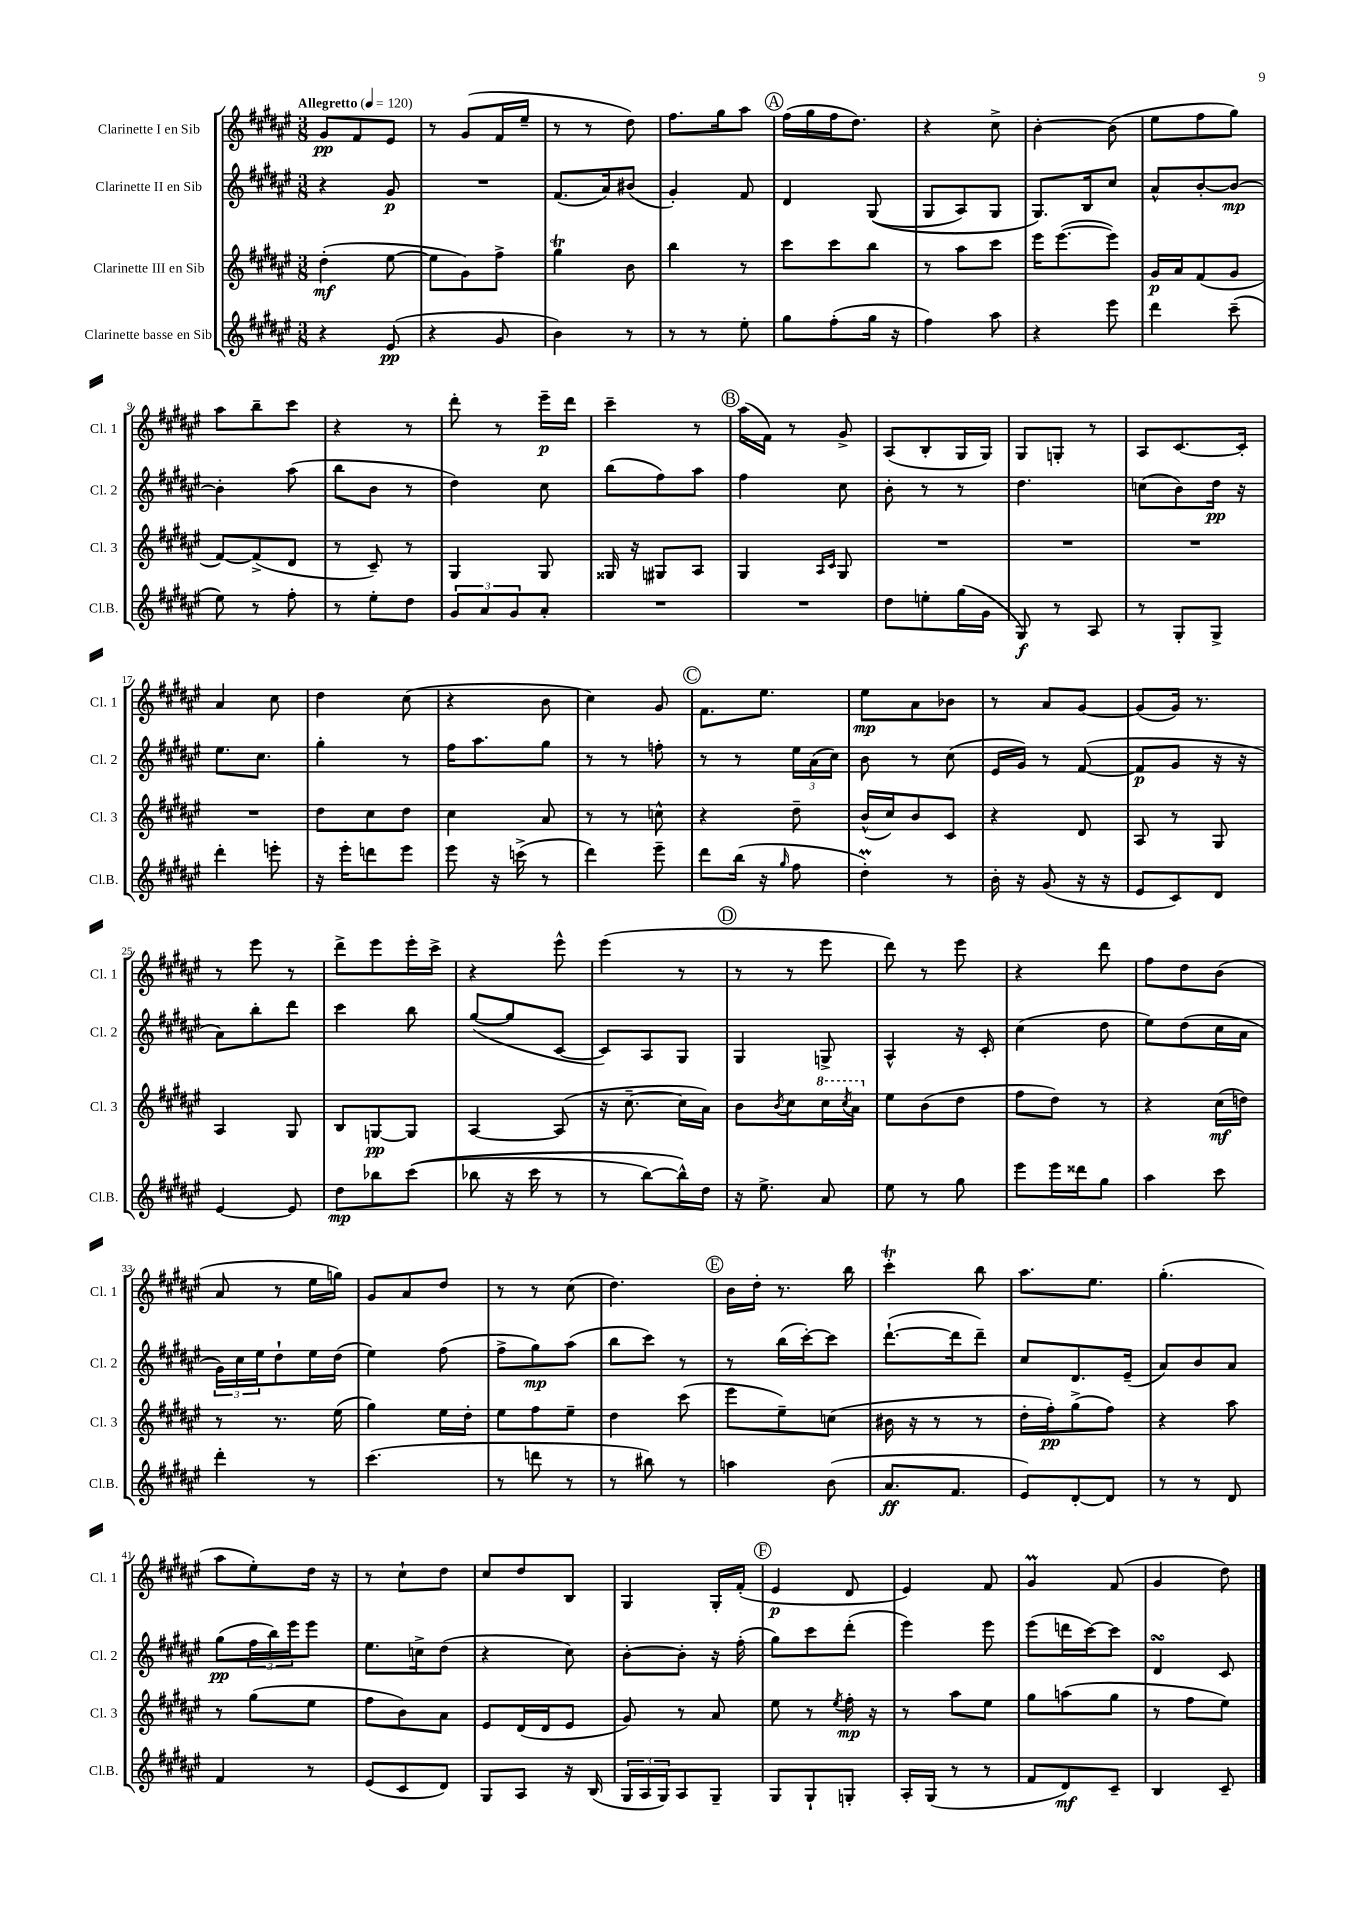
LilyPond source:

<<
\new StaffGroup <<
\new Staff = "s0" \with { instrumentName = "Clarinette I en Sib" shortInstrumentName = "Cl. 1" } {
    \clef treble \key fis \major \numericTimeSignature \time 3/8 \tempo "Allegretto" 4 = 120
    gis'8\pp fis'8 eis'8 |
    r8 gis'8( fis'16 eis''16-- |
    r8 r8 dis''8) |
    fis''8. gis''16 ais''8 |
    \mark \markup { \circle "A" } fis''16( gis''16 fis''16 dis''8.) |
    r4 cis''8-> |
    b'4~-. b'8( |
    eis''8 fis''8 gis''8) |
    ais''8 b''8-- cis'''8 |
    r4 r8 |
    dis'''8-. r8 eis'''16--\p dis'''16 |
    cis'''4-- r8 |
    \mark \markup { \circle "B" } ais''16( fis'16) r8 gis'8-> |
    ais8( b8-. gis16 gis16) |
    gis8 g8-. r8 |
    ais8 cis'8.~ cis'16-. |
    ais'4 cis''8 |
    dis''4 cis''8( |
    r4 b'8 |
    cis''4) gis'8 |
    \mark \markup { \circle "C" } fis'8. eis''8. |
    eis''8\mp ais'8 bes'8 |
    r8 ais'8 gis'8~ |
    gis'8( gis'16) r8. |
    r8 eis'''8 r8 |
    dis'''8-> eis'''8 eis'''16-. cis'''16-> |
    r4 eis'''8-^ |
    eis'''4( r8 |
    \mark \markup { \circle "D" } r8 r8 eis'''8 |
    dis'''8) r8 eis'''8 |
    r4 dis'''8 |
    fis''8 dis''8 b'8( |
    ais'8 r8 eis''16 g''16) |
    gis'8 ais'8 dis''8 |
    r8 r8 cis''8( |
    dis''4.) |
    \mark \markup { \circle "E" } b'16 dis''16-. r8. b''16 |
    cis'''4-.\trill b''8 |
    ais''8. eis''8. |
    gis''4.-.( |
    ais''8 eis''8-.) dis''16 r16 |
    r8 cis''8-! dis''8 |
    cis''8 dis''8 b8 |
    gis4 gis16-. fis'16-.( |
    \mark \markup { \circle "F" } eis'4\p dis'8 |
    eis'4) fis'8 |
    gis'4\prall fis'8( |
    gis'4 dis''8) \bar "|." |
}
\new Staff = "s1" \with { instrumentName = "Clarinette II en Sib" shortInstrumentName = "Cl. 2" } {
    \clef treble \key fis \major \numericTimeSignature \time 3/8
    r4 gis'8\p |
    R4. |
    fis'8.( ais'16) bis'8( |
    gis'4-.) fis'8 |
    \mark \markup { \circle "A" } dis'4 gis8(\( |
    gis8 ais8) gis8 |
    gis8.\) b16 cis''8 |
    ais'8-^ b'8~-. b'8~\mp |
    b'4-. ais''8( |
    b''8 b'8 r8 |
    dis''4) cis''8 |
    b''8( fis''8) ais''8 |
    \mark \markup { \circle "B" } fis''4 cis''8 |
    b'8-. r8 r8 |
    dis''4. |
    c''8( b'8) dis''16\pp r16 |
    eis''8. cis''8. |
    gis''4-. r8 |
    fis''16 ais''8. gis''8 |
    r8 r8 f''8-. |
    \mark \markup { \circle "C" } r8 r8 \tuplet 3/2 { eis''16 ais'16( cis''16) } |
    b'8 r8 cis''8( |
    eis'16 gis'16) r8 fis'8~( |
    fis'8\p gis'8 r16 r16 |
    ais'8) b''8-. dis'''8 |
    cis'''4 b''8 |
    gis''8~( gis''8 cis'8~ |
    cis'8) ais8 gis8 |
    \mark \markup { \circle "D" } gis4 g8-> |
    ais4-^ r16 cis'16-. |
    cis''4( dis''8 |
    eis''8) dis''8( cis''16 ais'16 |
    \tuplet 3/2 { gis'16) cis''16 eis''16 } dis''8-! eis''16 dis''16( |
    eis''4) fis''8( |
    fis''8-> gis''8\mp) ais''8( |
    b''8 cis'''8) r8 |
    \mark \markup { \circle "E" } r8 b''16( cis'''16~-.) cis'''8 |
    dis'''8.~-!( dis'''16 dis'''8--) |
    cis''8 dis'8. eis'16--( |
    ais'8) b'8 ais'8 |
    gis''8\pp( \tuplet 3/2 { fis''16 b''16) eis'''16 } eis'''8 |
    eis''8. c''16-> dis''8( |
    r4 cis''8) |
    b'8~-. b'8-. r16 fis''16-.( |
    \mark \markup { \circle "F" } gis''8) cis'''8 dis'''8-.( |
    eis'''4) eis'''8 |
    eis'''8( d'''16 cis'''16~) cis'''8 |
    dis'4\turn cis'8 \bar "|." |
}
\new Staff = "s2" \with { instrumentName = "Clarinette III en Sib" shortInstrumentName = "Cl. 3" } {
    \clef treble \key fis \major \numericTimeSignature \time 3/8
    dis''4-.\mf( eis''8~ |
    eis''8 gis'8) fis''8-> |
    gis''4\trill b'8 |
    b''4 r8 |
    \mark \markup { \circle "A" } cis'''8 cis'''8 b''8 |
    r8 ais''8 cis'''8 |
    eis'''16 eis'''8.~( eis'''8) |
    gis'16\p ais'16 fis'8( gis'8 |
    fis'8~) fis'8->( dis'8 |
    r8 cis'8--) r8 |
    gis4 gis8 |
    gisis16 r16 gis8 ais8 |
    \mark \markup { \circle "B" } gis4 \grace { ais16 cis'16 } gis8 |
    R4. |
    R4. |
    R4. |
    R4. |
    dis''8 cis''8 dis''8 |
    cis''4 ais'8 |
    r8 r8 c''8-^ |
    \mark \markup { \circle "C" } r4 dis''8-- |
    b'16-^( cis''16) b'8 cis'8 |
    r4 dis'8 |
    ais8 r8 gis8 |
    ais4 gis8 |
    b8 g8~\pp g8 |
    ais4~ ais8( |
    r16 cis''8.~-- cis''16 ais'16) |
    \mark \markup { \circle "D" } b'8 \acciaccatura { b'8 } cis''8 \ottava #1 cis'''16 \acciaccatura { cis'''8 } ais''16 \ottava #0 |
    eis''8 b'8( dis''8 |
    fis''8 dis''8) r8 |
    r4 cis''16\mf( d''16) |
    r8 r8. eis''16( |
    gis''4) eis''16 dis''16-. |
    eis''8 fis''8 eis''8-- |
    dis''4 cis'''8( |
    \mark \markup { \circle "E" } eis'''8 eis''8--) c''8( |
    bis'16 r16 r8 r8 |
    dis''16-. fis''16-.\pp) gis''8->( fis''8) |
    r4 ais''8 |
    r8 gis''8( eis''8 |
    fis''8 b'8) ais'8 |
    eis'8 dis'16( dis'16 eis'8 |
    gis'8) r8 ais'8 |
    \mark \markup { \circle "F" } eis''8 r8 \acciaccatura { eis''8 } fis''16-.\mp r16 |
    r8 ais''8 eis''8 |
    gis''8 a''8( gis''8 |
    r8 fis''8 eis''8) \bar "|." |
}
\new Staff = "s3" \with { instrumentName = "Clarinette basse en Sib" shortInstrumentName = "Cl.B." } {
    \clef treble \key fis \major \numericTimeSignature \time 3/8
    r4 eis'8\pp( |
    r4 gis'8 |
    b'4) r8 |
    r8 r8 eis''8-. |
    \mark \markup { \circle "A" } gis''8 fis''8-.( gis''16 r16 |
    fis''4) ais''8 |
    r4 eis'''8 |
    dis'''4 cis'''8--( |
    eis''8) r8 fis''8-. |
    r8 eis''8-. dis''8 |
    \tuplet 3/2 { gis'8 ais'8 gis'8 } ais'8-. |
    R4. |
    \mark \markup { \circle "B" } R4. |
    dis''8 e''8-. gis''16( gis'16 |
    gis8\f) r8 ais8 |
    r8 gis8-. gis8-> |
    dis'''4-. e'''8-. |
    r16 eis'''16-. d'''8 eis'''8 |
    eis'''8 r16 c'''16->( r8 |
    dis'''4) eis'''8-- |
    \mark \markup { \circle "C" } dis'''8 b''16( r16 \grace { gis''16 } fis''8 |
    dis''4-.\prall) r8 |
    b'16-. r16 gis'8( r16 r16 |
    eis'8 cis'8) dis'8 |
    eis'4~ eis'8 |
    dis''8\mp bes''8 cis'''8(\( |
    bes''8 r16 cis'''16 r8 |
    r8 b''8~) b''16-^\) dis''16 |
    \mark \markup { \circle "D" } r16 eis''8.-> ais'8 |
    eis''8 r8 gis''8 |
    eis'''8 eis'''16 disis'''16 gis''8 |
    ais''4 cis'''8 |
    dis'''4-. r8 |
    cis'''4.( |
    r8 d'''8 r8 |
    r8 bis''8) r8 |
    \mark \markup { \circle "E" } a''4 b'8( |
    ais'8.\ff fis'8. |
    eis'8) dis'8~-. dis'8 |
    r8 r8 dis'8 |
    fis'4 r8 |
    eis'8( cis'8 dis'8) |
    gis8 ais8 r16 b16( |
    \tuplet 3/2 { gis16 ais16 gis16) } ais8 gis8-- |
    \mark \markup { \circle "F" } gis8 gis8-! g8-. |
    ais16-. gis16( r8 r8 |
    fis'8 dis'8\mf) cis'8-- |
    b4 cis'8-- \bar "|." |
}
>>
>>
